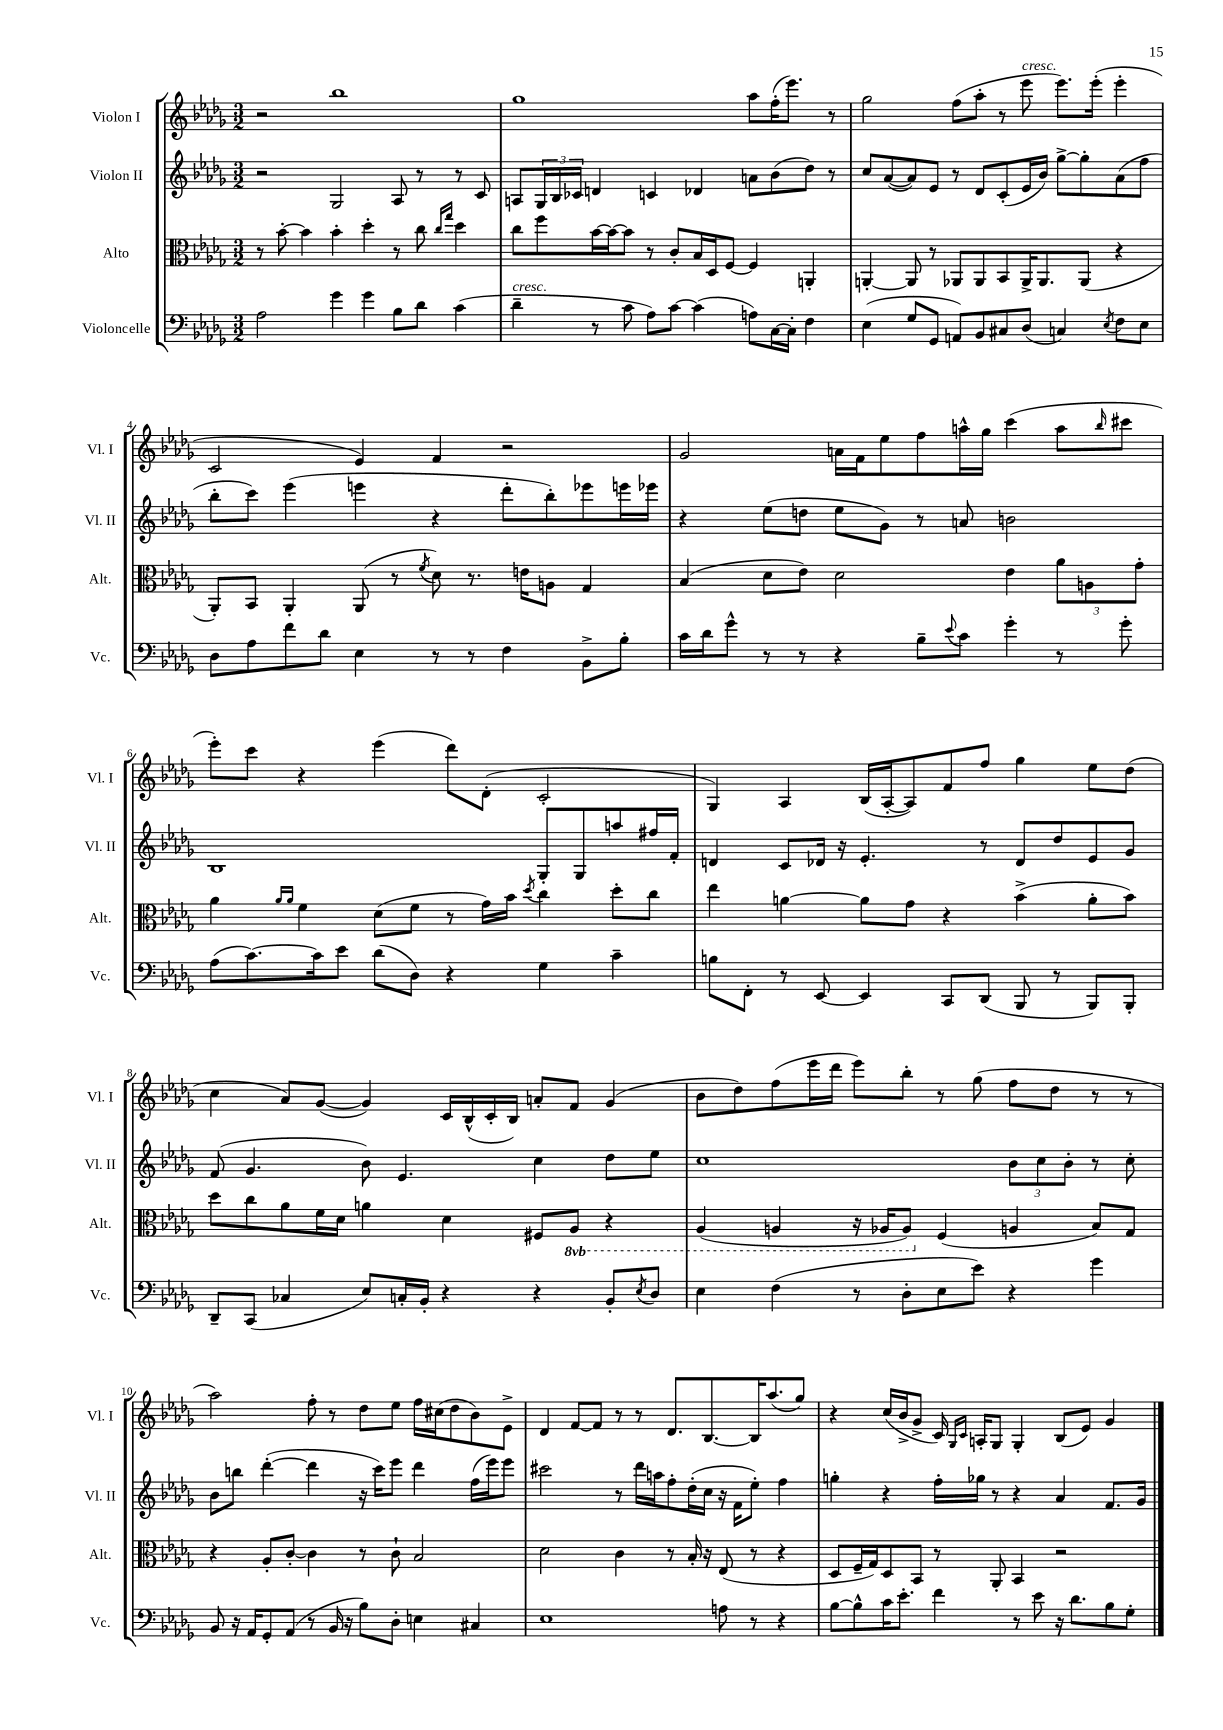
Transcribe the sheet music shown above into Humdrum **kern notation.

**kern	**kern	**kern	**kern
*part4	*part3	*part2	*part1
*staff4	*staff3	*staff2	*staff1
*I"Violoncelle	*I"Alto	*I"Violon II	*I"Violon I
*I'Vc.	*I'Alt.	*I'Vl. II	*I'Vl. I
*clefF4	*clefC3	*clefG2	*clefG2
*k[b-e-a-d-g-]	*k[b-e-a-d-g-]	*k[b-e-a-d-g-]	*k[b-e-a-d-g-]
*M3/2	*M3/2	*M3/2	*M3/2
=1	=1	=1	=1
2A-\	8r	2r	2r
.	[8b-'\	.	.
.	4b-\]	.	.
4g-\	4b-'\	2G-/	1bb-
4g-\	4dd-'\	.	.
8B-\L	8r	8A-/	.
8d-\J	8cc\	8r	.
.	16qqcc/LL	.	.
.	16qqgg-/JJ	.	.
(4c\	4dd-\	8r	.
.	.	8c/	.
=2	=2	=2	=2
!LO:TX:a:i:t=cresc.	!	!	!
4d-~\	8cc\L	8An/L	1gg-
.	8ff\	24G-/L	.
.	.	24B-/	.
.	.	24c-X/JJ	.
8r	[16b-\L	4dn/	.
.	16b-\J_	.	.
8c\	8b-\J]	.	.
8A-\L)	8r	4cn/	.
[8c\J	8c'/L	.	.
(4c\]	16B-/L	4d-X/	.
.	16D-/J	.	.
.	[8F/J	.	.
8An\L)	4F/]	8an\L	8aa-\L
[16C\L	.	(8b-\	(16ff'\K
16C'\JJ]	.	.	8.eee-\J)
4F\	4AAn'/	8dd-\J)	.
.	.	8r	8r
=3	=3	=3	=3
(4E-\	[4AAn'/	8cc/L	2gg-\
.	.	([8a-/	.
8G-/L	8AA/]	8a-/])	.
8GG-/J	8r	8e-/J	.
8AAn/L)	8AA-X/L	8r	(8ff\L
8BB-/	8AA-/	8d-/L	8aa-'\J
8C#X/	8BB-/	(8c'/	8r
!	!	!	!LO:TX:a:i:t=cresc.
(8D-/J	16AA-^/K	16e-/L	8eee-\
.	8.AA-/	16b-/JJ)	.
4Cn/)	.	[8gg-^\L	8.eee-\L)
.	(8AA-/J	8gg-'\]	.
.	.	.	(16eee-'\Jk
8qE-/	.	.	.
8F\L	4r	(8a-\	4eee-'\
8E-\J	.	8ff\J	.
!!LO:LB:g=z
=4	=4	=4	=4
8D-\L	8AA-'/L)	8bb-'\L	2c/
8A-\	8BB-/J	8ccc\J)	.
8f\	4AA-'/	(4eee-\	.
8d-\J	.	.	.
4E-\	(8AA-/	4eeen\	4e-/)
.	8r	.	.
.	8qf/	.	.
8r	8d-\)	4r	4f/
8r	8.r	.	.
4F\	.	8ddd-'\L	2r
.	16en\KL	.	.
.	8An\J	8bb-'\)	.
8BB-^\L	4G-/	8eee-X\	.
8B-'\J	.	16eeen\L	.
.	.	16eee-X\JJ	.
=5	=5	=5	=5
16c\LL	(4B-/	4r	2g-/
16d-\J	.	.	.
8g-^^\J	.	.	.
8r	8d-\L	(8ee-\L	.
8r	8e-\J)	8ddn\J	.
4r	2d-\	8ee-\L	16an\LL
.	.	.	16f\J
.	.	8g-\J)	8ee-\
8B-~\L	.	8r	8ff\
8qqe-/	.	.	.
8c\J	.	8an/	16aan^^\L
.	.	.	16gg-\JJ
4g-'\	4e-\	2bn\	(4ccc\
8r	12a-\L	.	8aa\L
.	12An\	.	.
.	.	.	16qqbb-/
8g-'\	.	.	8ccc#X\J
.	12g-'\J	.	.
!!LO:LB:g=z
=6	=6	=6	=6
(8A-\L	4a-\	1B-	8eee-'\L)
[8.c\)	.	.	8ccc\J
.	16qqa-/LL	.	.
.	16qqa-/JJ	.	.
.	4f\	.	4r
16c\k]	.	.	.
8e-\J	.	.	.
(8d-\L	(8d-\L	.	(4eee-\
8D-\J)	8f\J	.	.
4r	8r	.	8ddd-\L)
.	16g-\LL)	.	(8d-'\J
.	16b-\JJ	.	.
.	8qdd-/	.	.
4G-\	4cc\	8G-'/L	2c'/
.	.	8G-/	.
4c~\	8dd-'\L	8aan/	.
.	8cc\J	16ff#X/L	.
.	.	16f'/JJ	.
=7	=7	=7	=7
8Bn\L	4ee-\	4dn/	4G-/)
8FF'\J	.	.	.
8r	[4an\	8c/L	4A-/
[8EE-/	.	16d-X/Jk	.
.	.	16r	.
4EE-/]	8a\L]	4.e-'/	(16B-/LL
.	.	.	[16A-'/J
.	8g-\J	.	8A-/])
8CC/L	4r	.	8f/
(8DD-/J	.	8r	8ff/J
8BBB-/	(4b-^\	8d-/L	4gg-\
8r	.	8dd-/	.
8BBB-/L)	8a'\L	8e-/	8ee-\L
8BBB-'/J	8b-\J)	8g-/J	(8dd-\J
!!LO:LB:g=z
=8	=8	=8	=8
8DD-~/L	8dd-\L	(8f/	4cc\
(8CC/J	8cc\	4.g-/	.
4C-X/	8a-\	.	8a-/L)
.	16f\L	.	([8g-/J
.	16d-\JJ	.	.
8E-/L)	4an\	8b-\)	4g-/])
16Cn'/L	.	4.e-/	.
16BB-'/JJ	.	.	.
4r	4d-\	.	16c/LL
.	.	.	(16B-^^/
.	.	.	16c'/
.	.	.	16B-/JJ)
4r	8F#X/L	4cc\	8an'/L
*	*8ba	*	*
.	8AA-/J	.	8f/J
8BB-'/L	4r	8dd-\L	(4g-/
8qE-/	.	.	.
8D-/J	.	8ee-\J	.
=9	=9	=9	=9
4E-\	(4AA-/	1cc	8b-\L
.	.	.	8dd-\)
(4F\	4AAn/	.	(8ff\
.	.	.	16eee-\L
.	.	.	16ddd-\JJ
8r	16r	.	8eee-\L)
.	16AA-X/KL	.	.
8D-'\L	8AA-/J)	.	8bb-'\J
*	*X8ba	*	*
8E-\	(4F/	.	8r
8e-\J)	.	.	(8gg-\
4r	4An/	12b-\L	8ff\L
.	.	12cc\	.
.	.	.	8dd-\J
.	.	12b-'\J	.
4g-\	8B-/L)	8r	8r
.	8G-/J	8cc'\	8r
!!LO:LB:g=z
=10	=10	=10	=10
8BB-/	4r	8b-\L	2aa-\)
16r	.	8bbn\J	.
16AA-/KL	.	.	.
8GG-'/	8A-'/L	([4ddd-'\	.
(8AA-/J	[8c'/J	.	.
8r	4c\]	4ddd-\]	8ff'\
16BB-/	.	.	8r
16r	.	.	.
8B-\L)	8r	16r	8dd-\L
.	.	16ccc\KL)	.
8D-'\J	8c`\	8eee-\J	8ee-\J
4En\	2B-/	4ddd-\	16ff\LL
.	.	.	(16cc#X\J
.	.	.	8dd-\
4C#X/	.	(16ff\LL	8b-\)
.	.	16eee-\J)	.
.	.	8eee-\J	8e-^\J
=11	=11	=11	=11
1E-	2d-\	2ccc#X\	4d-/
.	.	.	[8f/L
.	.	.	8f/J]
.	4c\	8r	8r
.	.	16ddd-\LL	8r
.	.	16aan\J	.
.	8r	8ff'\	8.d-/L
.	16B-'/	(16dd-'\L	.
.	16r	16cc\JJ	[8.B-/
8An\	(8E-/	16r	.
.	.	16f\KL	.
8r	8r	8ee-'\J)	16B-/K]
.	.	.	(8.aa-/
4r	4r	4ff\	.
.	.	.	8gg-/J)
=12	=12	=12	=12
[8B-\L	8D-/L	4ggn'\	4r
8B-^^\]	16F~/L	.	.
.	16G-/J)	.	.
16c\K	8D-/	4r	(16cc/LL
8.e-'\J	.	.	16b-^/J
.	8BB-/J	.	8g-^/J
4f\	8r	16ff'\LL	16c/)
.	.	.	16qqG-/LL
.	.	.	16qqc/JJ
.	.	16gg-X\JJ	16An'/KL
.	8AA-'/	8r	8G-/J
8r	4BB-/	4r	4G-'/
8e-\	.	.	.
16r	2r	4a-/	(8B-/L
8.d-\L	.	.	.
.	.	.	8e-/J)
8B-\	.	8.f/L	4g-/
8G-'\J	.	.	.
.	.	16g-/Jk	.
==	==	==	==
*-	*-	*-	*-
